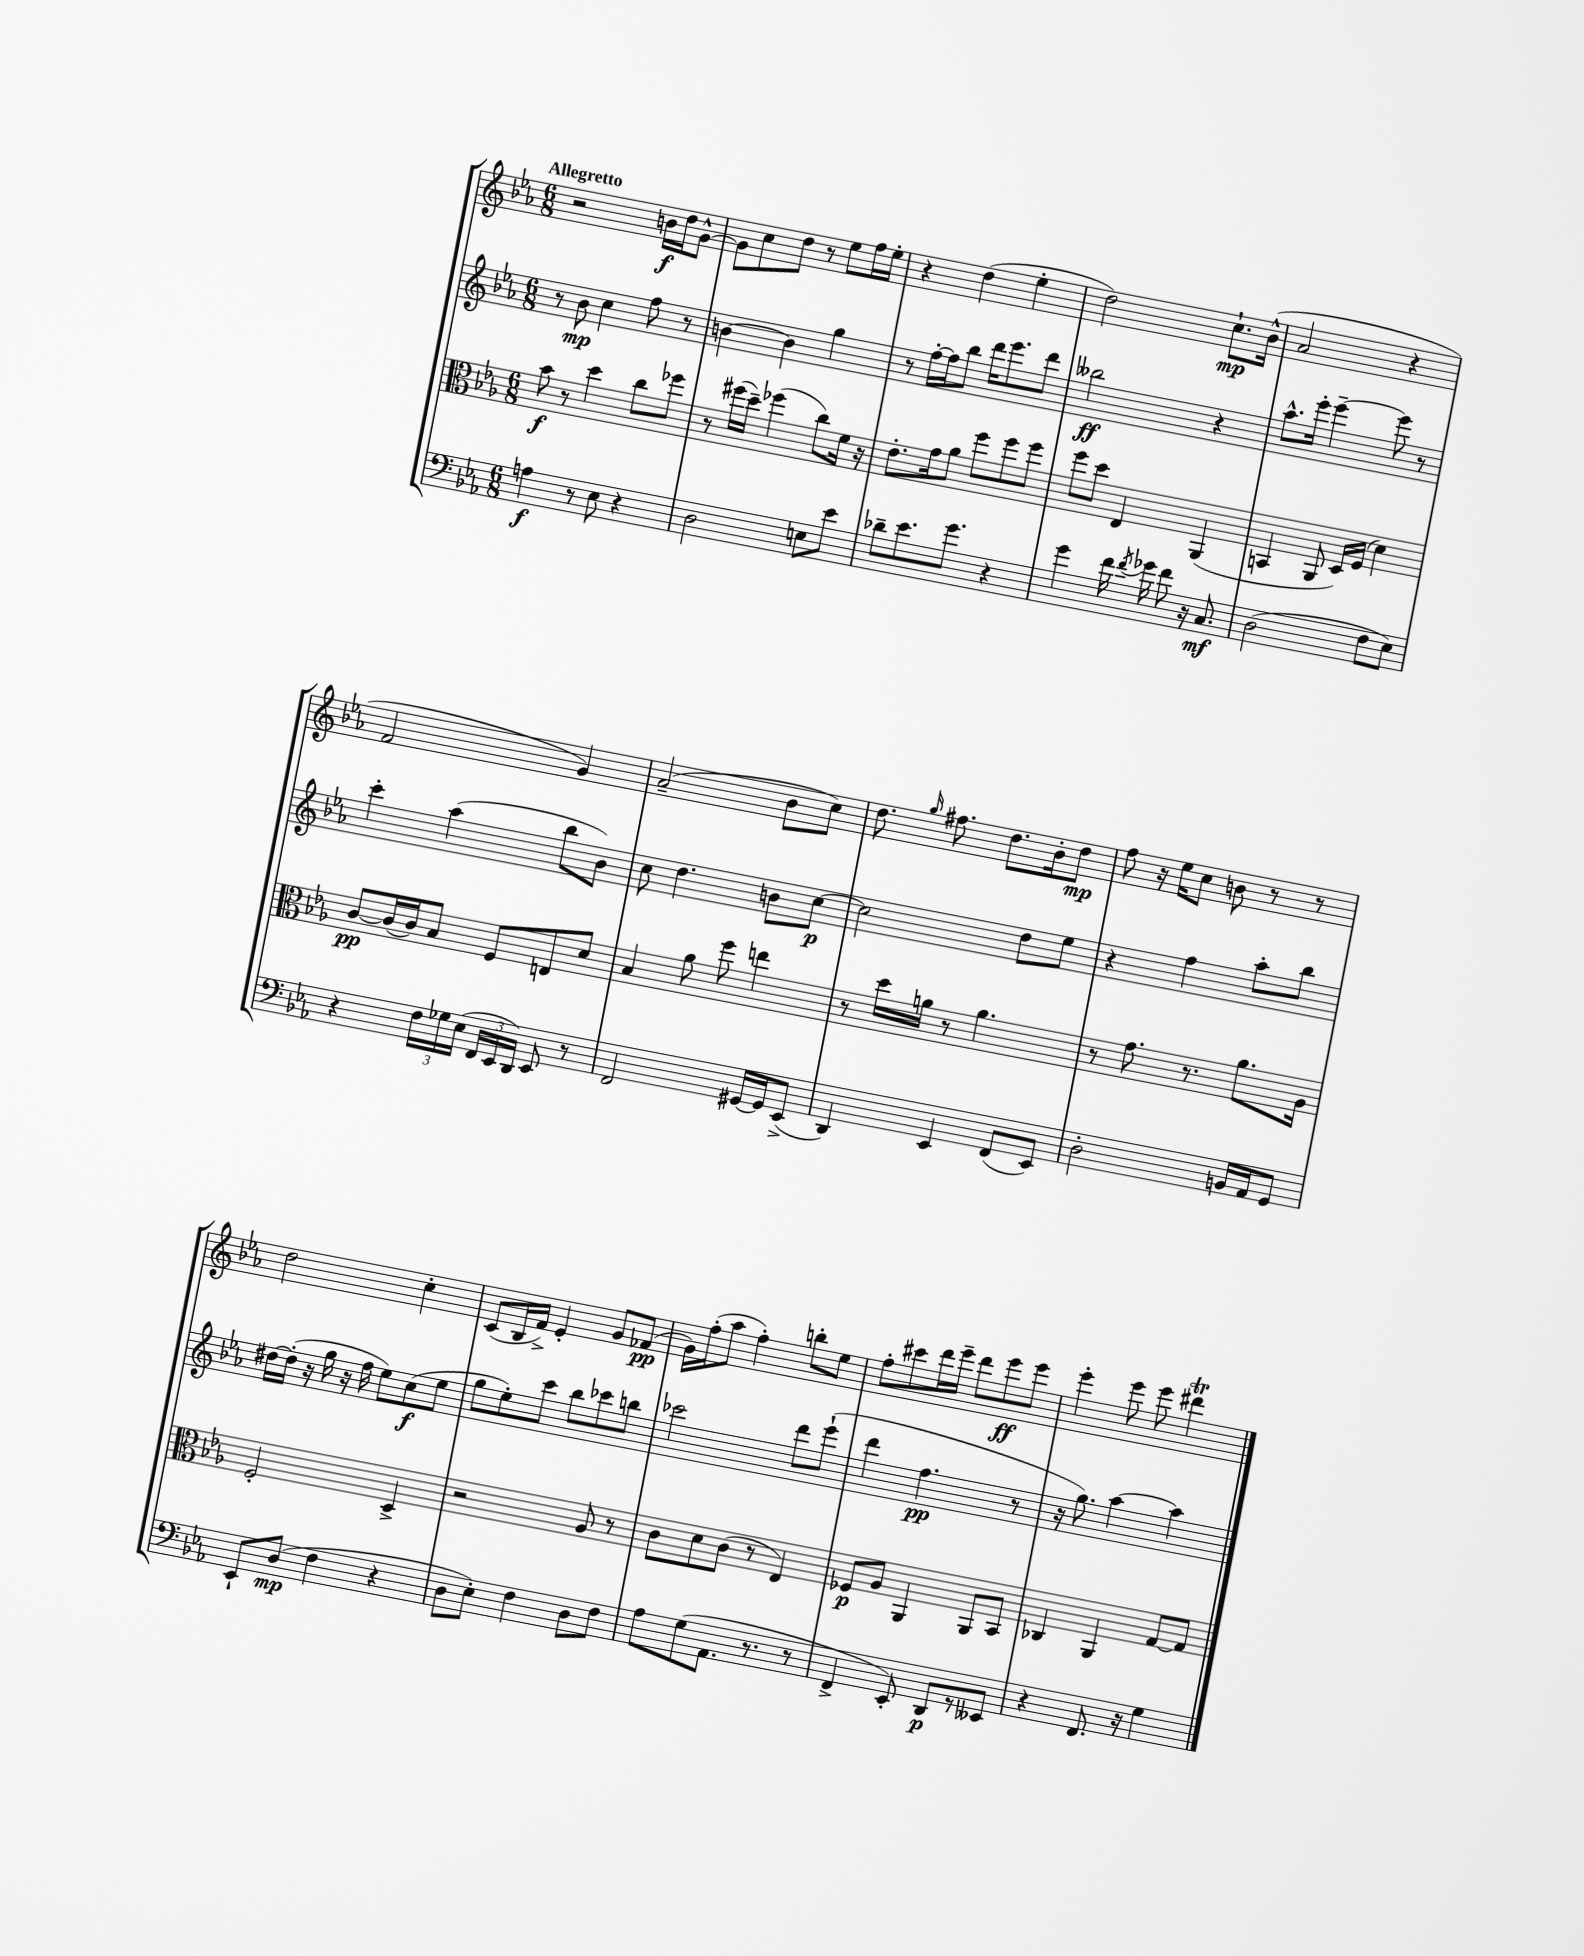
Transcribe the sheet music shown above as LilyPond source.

<<
\new StaffGroup <<
\new Staff = "s0" {
    \clef treble \key ees \major \numericTimeSignature \time 6/8 \tempo "Allegretto"
    \autoBeamOff r2 b'16[\f d''16 g'8]~-^ |
    g'8[ c''8 d''8] r8 ees''8[ f''16 ees''16]-. |
    r4 d''4( ees''4-. |
    d''2) c''8.[-!\mp bes'16]-^( |
    aes'2 r4 |
    f'2 g'4) |
    aes'2--( bes'8[ c''8]) |
    d''8. \grace { g''16 } fis''8. d''8.[ bes'16-. d''8]\mp |
    f''8 r16 ees''16[ c''8] b'8 r8 r8 |
    d''2 c''4-. |
    c'8[( bes16 f'16]->) ees'4-. g'8[ fes'8]\pp( |
    g'16[) f''16-.( aes''8] f''4-.) b''8[-. ees''8] |
    f''8[-. cis'''8 d'''16 ees'''16]-- d'''8[ ees'''8\ff ees'''8] |
    ees'''4-. ees'''8 ees'''8 dis'''4\trill \bar "|." |
}
\new Staff = "s1" {
    \clef treble \key ees \major \numericTimeSignature \time 6/8
    \autoBeamOff r8 bes'8\mp c''4 f''8 r8 |
    b'4~ b'4 g''4 |
    r8 f''16[~-. f''16 bes''8] d'''16[ ees'''8. d'''8] |
    beses''2\ff r4 |
    aes''8.[-^ ees'''16]-. ees'''4~-- ees'''8 r8 |
    c'''4-. aes''4( bes''8[ bes'8]) |
    c''8 d''4. b'8[ c''8]~\p |
    c''2 d''8[ ees''8] |
    r4 f''4 aes''8[-. bes''8] |
    dis''16[~ dis''16]-.( r16 g''16 r16 f''16 ees''8[) c''8\f( ees''8] |
    g''8[ ees''8-.) c'''8] bes''8[ ces'''8 b''8] |
    ces'''2 d'''8[ ees'''8]-!( |
    d'''4 f''4.\pp r8 |
    r16 g''8.) aes''4~ aes''4 \bar "|." |
}
\new Staff = "s2" {
    \clef alto \key ees \major \numericTimeSignature \time 6/8
    \autoBeamOff bes'8\f r8 d''4 c''8[ fes''8] |
    r8 fis''16[( d''16]--) fes''4( c''8[) f'16] r16 |
    ees'8.[-. g'16 aes'8] f''8[ f''8 f''8] |
    f''8[ d''8] ees4 aes,4( |
    b,4 aes,8 d16[) f16]( d'4) |
    c'8[~\pp c'16( c'16) bes8] f8[ e8 d'8] |
    bes4 aes'8 f''8 e''4 |
    r8 d''16[ a'16] r8 a'4. |
    r8 g'8. r8. aes'8.[ aes16] |
    f2-. d4-> |
    r2 aes8 r8 |
    c'8[ d'8 c'8]( r8 ees4) |
    fes8[\p aes8] aes,4 aes,8[ bes,8] |
    ces4 aes,4 g8[~ g8] \bar "|." |
}
\new Staff = "s3" {
    \clef bass \key ees \major \numericTimeSignature \time 6/8
    \autoBeamOff a4\f r8 ees8 r4 |
    d2 e8[ ees'8] |
    des'8[-- ees'8. g'8.] r4 |
    g'4 f'16 \acciaccatura { f'8 } ges'16 f'8 r16 c8.\mf |
    d2( f8[ ees8]) |
    r4 \tuplet 3/2 { f16[ ges16 ees16]( } \tuplet 3/2 { f,16[ ees,16 d,16]) } ees,8 r8 |
    f,2 gis,16[~ gis,16 ees,8]->( |
    d,4) ees,4 f,8[( ees,8]) |
    d2-. b,16[ aes,16 g,8] |
    ees,8[-! d8]\mp( f4 r4 |
    d8[ ees8]-.) f4 d8[ f8] |
    aes8[ g8( aes,8.] r8. r8 |
    f,4-> ees,8-.) d,8[\p r8 eeses,8] |
    r4 f,8. r16 g4 \bar "|." |
}
>>
>>
\layout { \context { \Score \remove "Bar_number_engraver" } }
